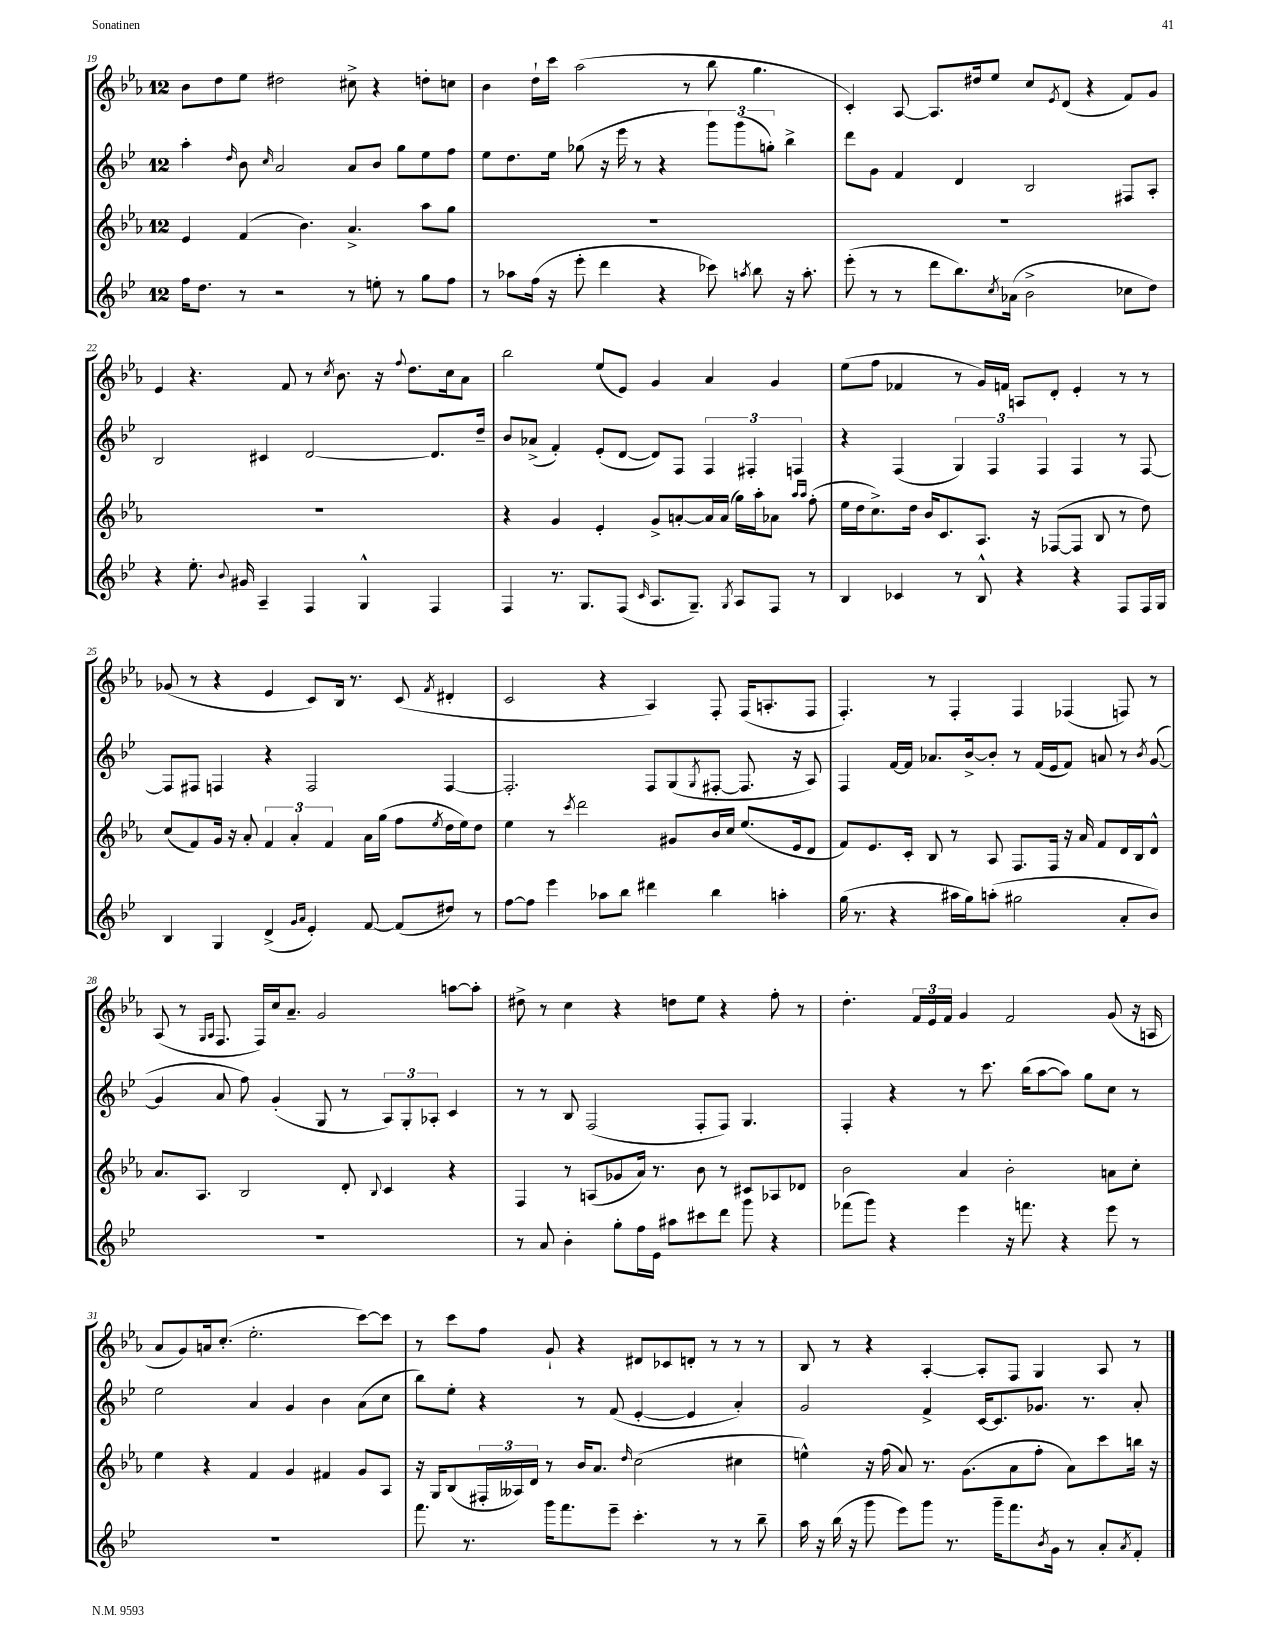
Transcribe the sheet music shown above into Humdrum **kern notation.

**kern	**kern	**kern	**kern
*staff4	*staff3	*staff2	*staff1
*clefG2	*clefG2	*clefG2	*clefG2
*k[b-e-]	*k[b-e-a-]	*k[b-e-]	*k[b-e-a-]
*M12/8	*M12/8	*M12/8	*M12/8
16ff	4e-	4aa'	8b-
8.dd	.	.	.
.	.	.	8dd
.	.	16qqdd	.
8r	(4f	8b-	8ee-
.	.	16qqcc	.
2r	.	2a	2dd#
.	4.b-)	.	.
8r	4.a-^	8a	8cc#^
8ee'	.	8b-	4r
8r	.	8gg	.
8gg	8aa-	8ee-	8dd'
8ff	8gg	8ff	8cc
=	=	=	=
8r	1.r	8ee-	4b-
8aa-	.	8.dd	.
(16ff	.	.	16dd`
16r	.	16ee-	16ccc
8eee-'	.	(8gg-	(2aa-
4ddd	.	16r	.
.	.	16eee-	.
.	.	8r	.
4r	.	4r	.
.	.	.	8r
8ccc-)	.	12ggg)	8bb-
.	.	(12ggg	.
8qaa	.	.	.
8bb-	.	.	4.gg
.	.	12gg')	.
16r	.	4bb-^	.
8.aa'	.	.	.
=	=	=	=
(8eee-'	1.r	8ddd	4c')
8r	.	8g	.
8r	.	4f	[8A-
8ddd	.	.	8.A-]
8.bb-)	.	4d	.
.	.	.	16dd#
.	.	.	8ee-
8qcc	.	.	.
(16a-	.	.	.
2b-^	.	2B-	8cc
.	.	.	8qe-
.	.	.	(8d
.	.	.	4r
8cc-	.	8F#	8f)
8dd)	.	8A'	8g
=	=	=	=
4r	1.r	2B-	4e-
8.ee-'	.	.	4.r
8qqb-	.	.	.
16g#	.	.	.
4A~	.	4c#	.
.	.	.	8f
4F	.	[2d	8r
.	.	.	8qcc
.	.	.	8.b-
4G^^	.	.	.
.	.	.	16r
.	.	.	8qqff
.	.	.	8.dd
4F	.	8.d]	.
.	.	.	16cc
.	.	.	8a-
.	.	16dd~	.
=	=	=	=
4F	4r	8b-	2bb-
.	.	(8a-^	.
8.r	4g	4f')	.
8.G	.	.	.
.	4e-'	(8e-'	(8ee-
(8F	.	[8d	8e-)
16qqc	.	.	.
8.A	8g^	8d])	4g
.	[8a'	8F	.
8.G~)	.	.	.
.	16a]	6F	4a-
.	(16a	.	.
8qG	.	.	.
8A	16gg)	.	.
.	.	6F#'	.
.	16aa-'	.	.
8F	8a-	.	4g
.	.	6F	.
.	16qqaa-	.	.
.	16qqaa-	.	.
8r	(8ff'	.	.
=	=	=	=
4B-	16ee-	4r	(8ee-
.	16dd	.	.
.	8.cc^)	.	8ff
4c-	.	(4F	4f-
.	16dd	.	.
.	16b-	.	.
.	8.c	.	.
8r	.	6G)	8r
8B-^^	8.A-	.	16g)
.	.	6F	.
.	.	.	16f
4r	.	.	8A
.	16r	.	.
.	.	6F	.
.	([8F-	.	8d'
4r	8F-]	4F	4e-'
.	8B-	.	.
8F	8r	8r	8r
16F	8dd)	[8F	8r
16G	.	.	.
=	=	=	=
4B-	(8cc	8F]	(8g-
.	8f)	8F#	8r
4G	16g	4F	4r
.	16r	.	.
.	8a-'	.	.
(4d^	6f	4r	4e-
.	6a-'	.	.
16qqg	.	.	.
16qqa	.	.	.
4e-')	.	2F	8c)
.	6f	.	.
.	.	.	16B-
.	.	.	8.r
[8f	16a-	.	.
.	(16gg	.	.
(8f]	8ff	.	(8c
.	8qee-	.	8qf
8dd#)	16dd	[4F	4d#'
.	16ee-)	.	.
8r	8dd	.	.
=	=	=	=
[8ff	4ee-	2.F']	2c
8ff]	.	.	.
4eee-	8r	.	.
.	8qccc	.	.
.	2ddd	.	.
8aa-	.	.	4r
8bb-	.	.	.
4ddd#	.	8F	4A-)
.	8g#	(8G	.
.	.	8qG	.
4bb-	16b-	[8F#'	8F'
.	16cc	.	.
.	(8.ee-	8.F#]	(16F
.	.	.	8.A'
4aa'	.	.	.
.	16e-	16r	.
.	8d	8A)	8F
=	=	=	=
(16gg	8f)	4F	4.F')
8.r	.	.	.
.	8.e-	.	.
4r	.	[16f	.
.	16c'	16f]	.
.	8B-	8.a-	8r
16aa#	8r	.	4F'
16gg)	.	[16b-^	.
(8aa'	8A-	8b-']	.
2gg#	8.F	8r	4F
.	.	(16f	.
.	16F	16e-	.
.	16r	8f)	(4F-
.	16a-	.	.
.	8f	8a	.
8a'	16d	8r	8F)
.	16B-	.	.
.	.	8qb-	.
8b-)	8d^^	([8g	8r
=	=	=	=
1.r	8.a-	4g]	(8A-
.	.	.	8r
.	8.A-	.	.
.	.	.	16qqG
.	.	.	16qqA-
.	.	8a	8.F
.	2B-	8ff)	.
.	.	.	16F)
.	.	(4g'	16cc
.	.	.	8.a-~
.	.	8G	2g
.	8d'	8r	.
.	8qqB-	.	.
.	4c	12A)	.
.	.	12G'	.
.	.	12A-'	.
.	4r	4c	[8aa
.	.	.	8aa']
=	=	=	=
8r	4F	8r	8dd#^
8a	.	8r	8r
4b-'	8r	8B-	4cc
.	(8A	(2F	.
8gg'	8g-	.	4r
16ff	16a-)	.	.
16e-	8.r	.	.
8aa#	.	.	8dd
8ccc#	8b-	8F'	8ee-
8ddd	8r	8F)	4r
8ggg	8c#	4.G	.
4r	8A-	.	8ff'
.	8d-	.	8r
=	=	=	=
(8fff-	2b-	4F'	4.dd'
8ggg)	.	.	.
4r	.	4r	.
.	.	.	24f
.	.	.	24e-
.	.	.	24f
4eee-	4a-	8r	4g
.	.	8.ccc	.
16r	2b-'	.	2f
8.fff	.	(16bb-	.
.	.	[8aa	.
4r	.	8aa])	.
.	.	8gg	.
8eee-	8a	8cc	(8g
8r	8cc'	8r	16r
.	.	.	16A
=	=	=	=
1.r	4ee-	2ee-	8a-
.	.	.	8g)
.	4r	.	16a
.	.	.	(8.cc'
.	4f	4a	2.ee-'
.	4g	4g	.
.	4f#	4b-	.
.	8g	(8a	[8ccc)
.	8A-	8cc	8ccc]
=	=	=	=
8.fff	16r	8bb-)	8r
.	16G	.	.
.	(8B-	8ee-'	8ccc
8.r	.	.	.
.	24F#'	4r	8ff
.	24A--)	.	.
.	24d	.	.
16ggg	8r	.	8g`
8.fff	.	.	.
.	16b-	8r	4r
.	8.a-	.	.
8eee-~	.	(8f	.
.	16qqdd	.	.
4.ccc'	(2cc	[4e-'	8d#
.	.	.	8c-
.	.	4e-]	8d'
8r	.	.	8r
8r	4cc#	4a')	8r
8bb-~	.	.	8r
=	=	=	=
16aa	4ee^^)	2g	8B-
16r	.	.	.
(16bb-	.	.	8r
16r	.	.	.
8ggg	16r	.	4r
.	(16ff	.	.
8eee-)	8a-)	.	.
8ggg	8.r	4f^	[4A-'
8.r	.	.	.
.	(8.g	.	.
.	.	[16c	8A-']
16ggg~	.	8.c]	.
8.fff	8a-	.	8F
.	8ff'	8.g-	4G
8qb-	.	.	.
16g	.	.	.
8r	8a-)	.	.
.	.	8.r	.
8a'	8ccc	.	8A-
8qa	.	.	.
8f'	16bb	8a'	8r
.	16r	.	.
==	==	==	==
*-	*-	*-	*-
